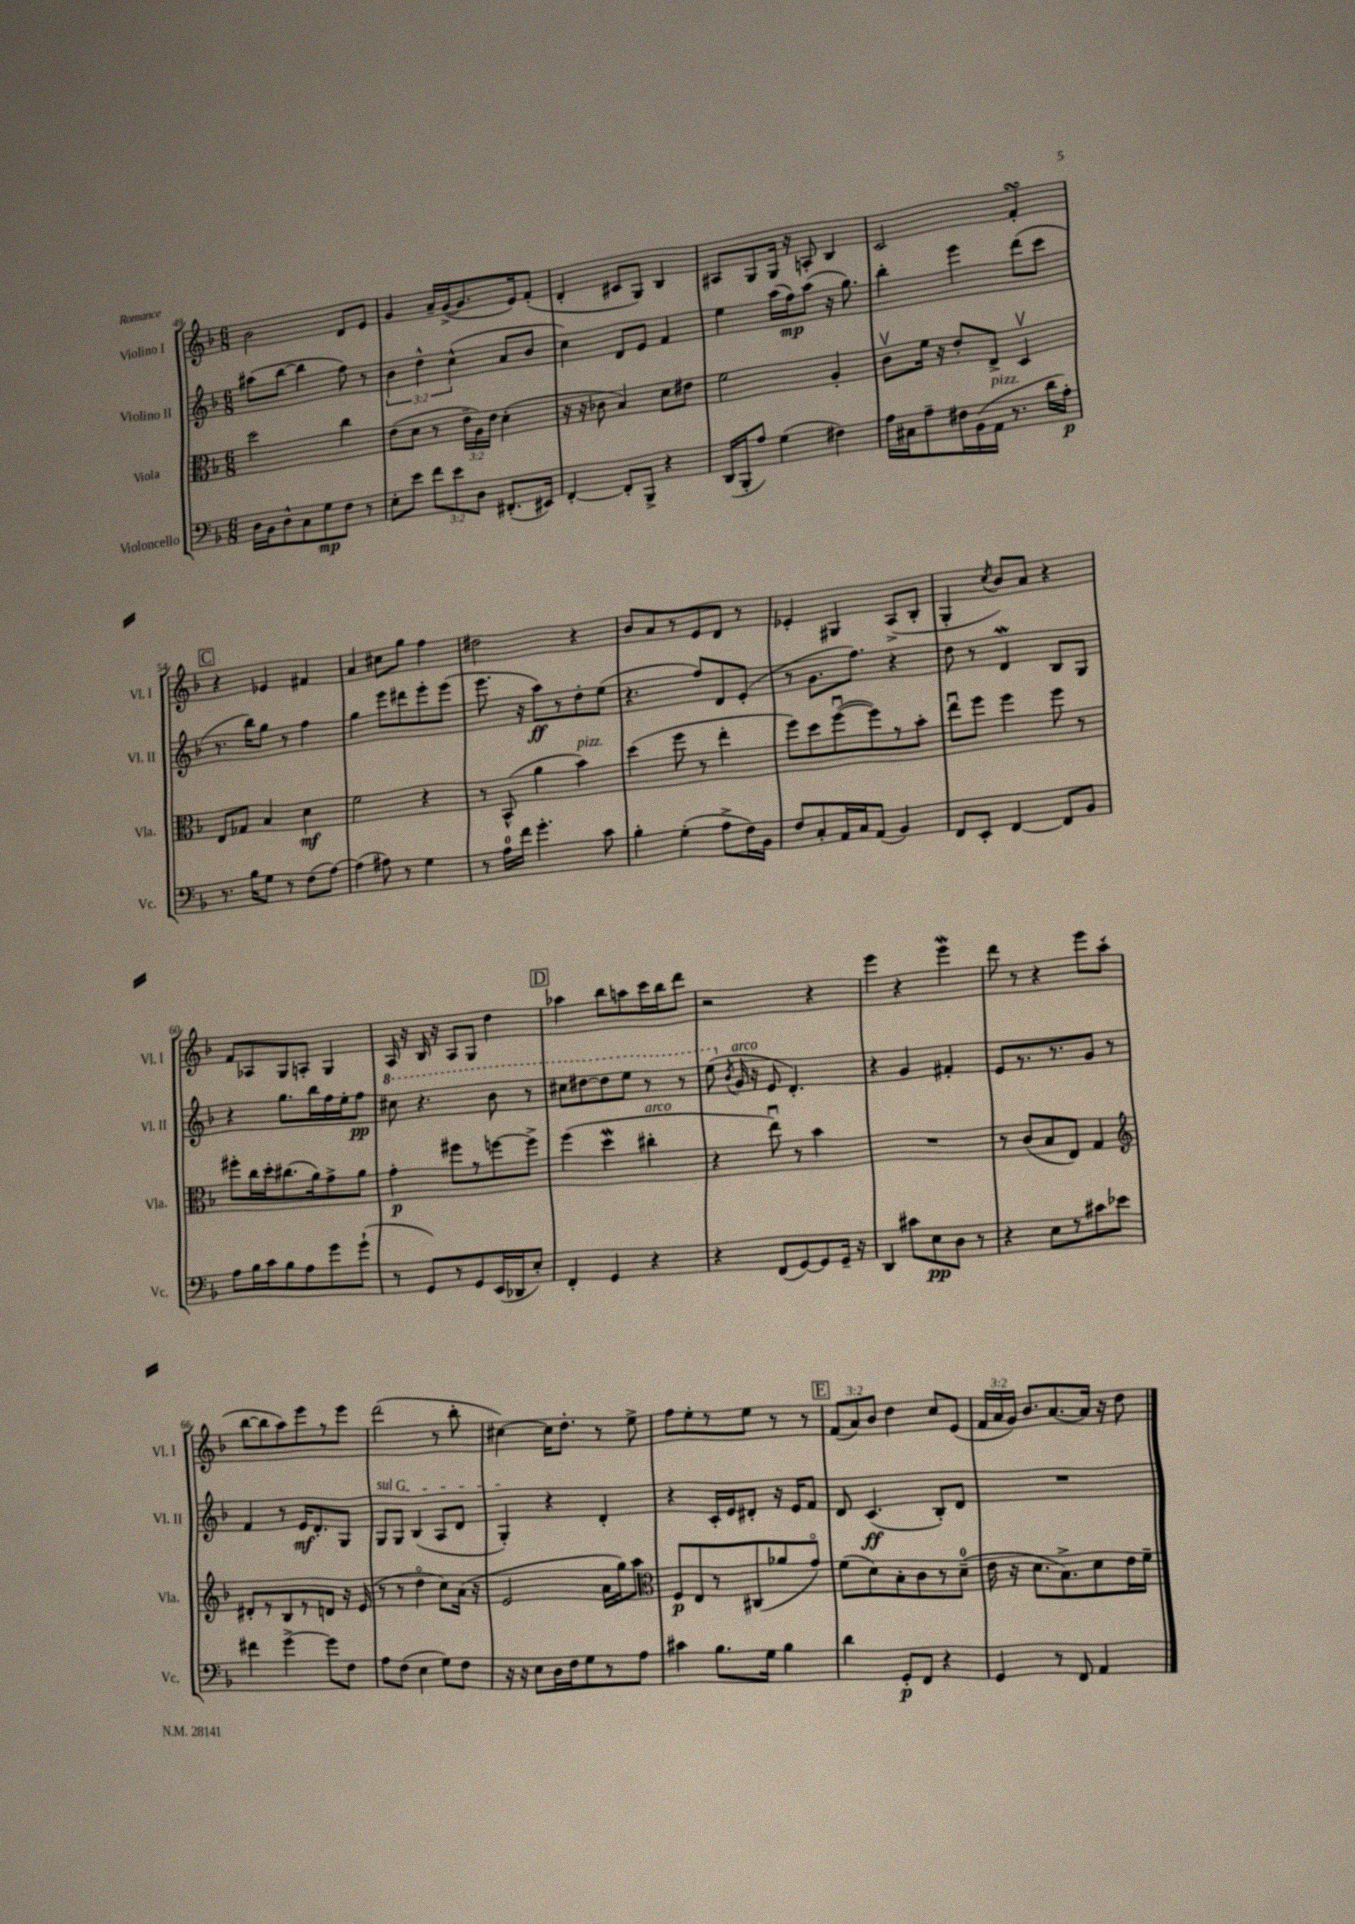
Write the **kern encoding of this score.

**kern	**dynam	**kern	**dynam	**kern	**dynam	**kern
*part4	*part4	*part3	*part3	*part2	*part2	*part1
*staff4	*staff4	*staff3	*staff3	*staff2	*staff2	*staff1
*I"Violoncello	*	*I"Viola	*	*I"Violino II	*	*I"Violino I
*I'Vc.	*	*I'Vla.	*	*I'Vl. II	*	*I'Vl. I
*clefF4	*	*clefC3	*	*clefG2	*	*clefG2
*k[b-]	*	*k[b-]	*	*k[b-]	*	*k[b-]
*M6/8	*	*M6/8	*	*M6/8	*	*M6/8
=49	=49	=49	=49	=49	=49	=49
16D\LL	.	2dd\	.	(8aa#X\L	.	2b-\
16BB-\J	.	.	.	.	.	.
8D^^\	.	.	.	[8bb-\J	.	.
8C\	.	.	.	4bb-\]	.	.
8G\	mp	.	.	.	.	.
8F\J	.	4cc\	.	8ff\)	.	8d/L
8r	.	.	.	8r	.	8e/J
=50	=50	=50	=50	=50	=50	=50
8E'\L	.	(8e\L	.	6b-\	.	4g/
8e\J	.	8d\J	.	.	.	.
.	.	.	.	6dd^^\	.	.
12f\L	.	8r	.	.	.	16a~/LL
.	.	.	.	.	.	([16g^/J
12e\	.	.	.	(6cc^^\	.	.
.	.	24e~\LL	.	.	.	8.g/]
12D\J	.	24A\)	.	.	.	.
.	.	24e\JJ	.	.	.	.
(8.FF#X'/L	.	(4d'\	.	8a/L	.	.
.	.	.	.	.	.	16e/k)
.	.	.	.	8b-/J	.	(8f'/J
16EE#X/Jk)	.	.	.	.	.	.
=51	=51	=51	=51	=51	=51	=51
[4FF'/	.	16r	.	4cc\)	.	4d'/
.	.	16r	.	.	.	.
.	.	8c-X\	.	.	.	.
8FF'/L]	.	4B-/)	.	8d/L	.	8c#X/L
8BBB-^/J	.	.	.	8e/J	.	8G/J)
4r	.	8d\L	.	4f/	.	4B-/
.	.	8e#X\J	.	.	.	.
=52	=52	=52	=52	=52	=52	=52
(16DD/LL	.	2f\	.	4ee\	.	8A#X/L
16BBB-'/J	.	.	.	.	.	.
8A/J)	.	.	.	.	.	8G/
(4G\	.	.	.	(16aa\LL	.	16G/Jk
.	.	.	.	16ff\J)	mp	16r
.	.	.	.	(8aa\J	.	8An'/
4F#X\)	.	4A'/	.	16r	.	4B-/
.	.	.	.	8.gg\)	.	.
=53	=53	=53	=53	=53	=53	=53
16A\LL	.	8cv\L	.	4bb-'\	.	2c/
16C#X\J	.	.	.	.	.	.
8A~\	.	16f\Jk	.	.	.	.
.	.	16r	.	.	.	.
16F#X\L	.	8e'/L	.	4eee\	.	.
(16BB-\	.	.	.	.	.	.
!LO:TX:a:i:t=pizz.	!	!	!	!	!	!
16AA\JJ	.	8E^/J	.	.	.	.
8.r	.	.	.	.	.	.
.	.	4Dv/	.	(8ddd\L	.	4fsSSs'/
16d\LL	.	.	.	8ccc\J	.	.
16A'\JJ)	p	.	.	.	.	.
!!LO:LB:g=z
!!LO:REH:place=s1:t=C
=54	=54	=54	=54	=54	=54	=54
8.r	.	8E/L	.	8.r	.	4r
.	.	8G-X/J	.	.	.	.
16B-\KL	.	.	.	16bb-\KL)	.	.
8G\J	.	4B-/	.	8gg\J	.	4e-X/
8r	.	.	.	8r	.	.
(8F\L	.	4d\	mf	4ff\	.	4f#X/
[8A\J)	.	.	.	.	.	.
=55	=55	=55	=55	=55	=55	=55
(4A\]	.	2f\	.	4gg\	.	4a/
8A#X\)	.	.	.	8eee\L	.	8cc#X\L
8r	.	.	.	8ddd#X\	.	8gg\J
4G\	.	4r	.	8eee'\	.	4ff\
.	.	.	.	(8eee\J	.	.
=56	=56	=56	=56	=56	=56	=56
8r	.	8r	.	8.eee\	.	2dd#X\
16A\LL	.	(8BB-^^/	.	.	.	.
16f\JJ	.	.	.	16r	.	.
4.g'\	.	4a\	.	8aa\L)	ff	.
.	.	.	.	8r	.	.
!	!	!LO:TX:a:i:t=pizz.	!	!	!	!
.	.	4b-\)	.	8dd'\	.	4r
8c\	.	.	.	(8ee\J	.	.
=57	=57	=57	=57	=57	=57	=57
4B-'\	.	(4dd\	.	4.r	.	8b-/L
.	.	.	.	.	.	8a/
(4G'\	.	8ff\	.	.	.	8r
.	.	8r	.	8ff/L)	.	8e/
8A^\L	.	4ee'\	.	8d/	.	8d/J
16F\L)	.	.	.	(8e'/J	.	8r
16BB-\JJ	.	.	.	.	.	.
=58	=58	=58	=58	=58	=58	=58
8F/L	.	8ff\L)	.	8r	.	4e-X'/
8C'/	.	8dd\	.	8.g\L	.	.
16AA/L	.	([8ffu\	.	.	.	4G#X/
16C/J	.	.	.	8.ff\J)	.	.
(8AA/J	.	8ff\])	.	.	.	.
4BB-/)	.	8r	.	4r	.	(8A^/L
.	.	8b-'\J	.	.	.	8B-'/J
=59	=59	=59	=59	=59	=59	=59
8FF/L	.	8eeu\L	.	8dd\	.	4G'/
8EE'/J	.	8ff\J	.	8r	.	.
.	.	.	.	.	.	8qcc/
[4FF/	.	4ff\	.	4dW/	.	8b-/L)
.	.	.	.	.	.	8a/J
8FF/L]	.	8ff\	.	8B-/L	.	4r
8BB-/J	.	8r	.	8G/J	.	.
!!LO:LB:g=z
=60	=60	=60	=60	=60	=60	=60
8A\L	.	8ff#X'\L	.	4r	.	8f/L
16B-\L	.	16cc\L	.	.	.	8A-X/
16c\J	.	16dd'\J	.	.	.	.
8B-\	.	(8.cc#X\	.	8.gg\L	.	8G/
8A\	.	.	.	.	.	8An'/J
.	.	16a\k)	.	16bb-\L	.	.
8g\	.	8g^\	.	16ff\	.	4G/
.	.	.	.	16ee'\J	.	.
(8g`\J	.	8a\J	.	8ff\J	pp	.
=61	=61	=61	=61	=61	=61	=61
*	*	*	*	*8va	*	*
8r	.	4g'\	p	8ccc#X\	.	16A/
.	.	.	.	.	.	16r
8GG/L)	.	.	.	4.r	.	16B-/
.	.	.	.	.	.	16r
8r	.	8ff#X\L	.	.	.	8A/L
8GG/	.	8r	.	.	.	8G/J
(16EE/L	.	[8ffn\	.	8bb-\	.	4dd\
16DD-X/J	.	.	.	.	.	.
8E'/J)	.	8ff^\J]	.	8r	.	.
!!LO:REH:place=s1:t=D
=62	=62	=62	=62	=62	=62	=62
4FF'/	.	(4ff\	.	8ccc#X\L	.	4aa-X\
.	.	.	.	[8ddd#X\	.	.
4GG/	.	4ddW\	.	8ddd#\]	.	8bb-\L
.	.	.	.	8eee\J	.	8aan\
!	!	!LO:TX:a:i:t=arco	!	!	!	!
4r	.	4cc#X'\	.	8r	.	16ccc\L
.	.	.	.	.	.	16bb-\J
.	.	.	.	8r	.	8ddd\J
=63	=63	=63	=63	=63	=63	=63
4r	.	4r	.	(8eee\	.	2r
*	*	*	*	*X8va	*	*
.	.	.	.	8qb-/	.	.
!	!	!	!	!LO:TX:a:i:t=arco	!	!
.	.	.	.	16g/	.	.
.	.	.	.	16r	.	.
(8FF/L	.	8eeu\)	.	8e/	.	.
[8GG/)	.	8r	.	4.d'/)	.	.
8GG/]	.	4b-\	.	.	.	4r
16GG~/Jk	.	.	.	.	.	.
16r	.	.	.	.	.	.
=64	=64	=64	=64	=64	=64	=64
4DD/	.	2.r	.	4r	.	4eee\
8c#X\L	.	.	.	4g/	.	4r
8E\	pp	.	.	.	.	.
8D\J	.	.	.	4f#X'/	.	4eeeW\
8r	.	.	.	.	.	.
=65	=65	=65	=65	=65	=65	=65
4r	.	8r	.	8e/L	.	8ddd\
.	.	(8c/L	.	8.r	.	8r
8E\L	.	8B-/	.	.	.	4r
.	.	.	.	8.r	.	.
8r	.	8E/J)	.	.	.	.
8c#X\	.	4G/	.	8g/J	.	8eee\L
8e-X\J	.	.	.	8r	.	(8aa'\J
!!LO:LB:g=z
=66	=66	=66	=66	=66	=66	=66
*	*	*clefG2	*	*	*	*
4f#X\	.	8d#X'/L	.	4f/	.	[8bb-\L
.	.	8r	.	.	.	8bb-\]
[4g^\	.	8B-/	.	8r	.	8aa\)
.	.	8r	.	16e/KL	mf	8eee\
.	.	.	.	8.d'/	.	.
8g\L]	.	8dn/J	.	.	.	8r
8F\J	.	16r	.	8G/J	.	8eee\J
.	.	(16e/	.	.	.	.
=67	=67	=67	=67	=67	=67	=67
!	!	!	!	!LO:TX:a:i:t=sul G	!	!
8A\L	.	8r	.	8G/L	.	(2ddd\
(8F\J	.	8r	.	8G/J	.	.
4E\	.	4dd\	.	(4B-/	.	.
8G\L)	.	8cc\L)	.	8A/L	.	8r
8F\J	.	(16a\Jk	.	8d/J	.	8bb-'\
.	.	16r	.	.	.	.
=68	=68	=68	=68	=68	=68	=68
16r	.	2e/	.	4G'/)	.	[4cc#X\)
16r	.	.	.	.	.	.
8E\L	.	.	.	.	.	.
16D\L	.	.	.	4r	.	16cc#\KL]
16F\J	.	.	.	.	.	8.dd'\J
8G\	.	.	.	.	.	.
8r	.	16a\LL	.	4d'/	.	8r
.	.	16gg\J)	.	.	.	.
8A\J	.	8aa\J	.	.	.	8ee^\
=69	=69	=69	=69	=69	=69	=69
*	*	*clefC3	*	*	*	*
4c#X\	.	8F/L	p	4r	.	8ff\L
.	.	8E/	.	.	.	8ee'\
8.B-\L	.	8r	.	16c'/LL	.	8r
.	.	.	.	16e/J	.	.
.	.	(8C#X/	.	8d#X'/J	.	8ee\J
16G\Jk	.	.	.	.	.	.
4B-\	.	8a-X/	.	16r	.	8r
.	.	.	.	16e/KL	.	.
.	.	8g/J)	.	8f/J	.	8r
!!LO:REH:place=s1:t=E
=70	=70	=70	=70	=70	=70	=70
4d\	.	(8f\L	.	8d/	.	(12f/L
.	.	.	.	.	.	12a/)
.	.	8d\)	.	(4.c/	ff	.
.	.	.	.	.	.	12b-/J
8GG'/L	p	8B-'\	.	.	.	4dd\
8FF/J	.	8c\	.	.	.	.
4r	.	8r	.	8B-'/L)	.	8cc/L
.	.	(8d~\J	.	8d/J	.	(8e/J
=71	=71	=71	=71	=71	=71	=71
4GG/	.	16e\	.	2.r	.	24f/LL
.	.	.	.	.	.	24a/
.	.	16r	.	.	.	.
.	.	.	.	.	.	24g/JJ)
.	.	8.d\L	.	.	.	8.b-/L
8r	.	.	.	.	.	.
.	.	8.B-^\)	.	.	.	[8.a/
8FF/	.	.	.	.	.	.
4AA/	.	8d\	.	.	.	16a/Jk]
.	.	.	.	.	.	16r
.	.	16e\L	.	.	.	8dd\
.	.	16f~\JJ	.	.	.	.
==	==	==	==	==	==	==
*-	*-	*-	*-	*-	*-	*-
